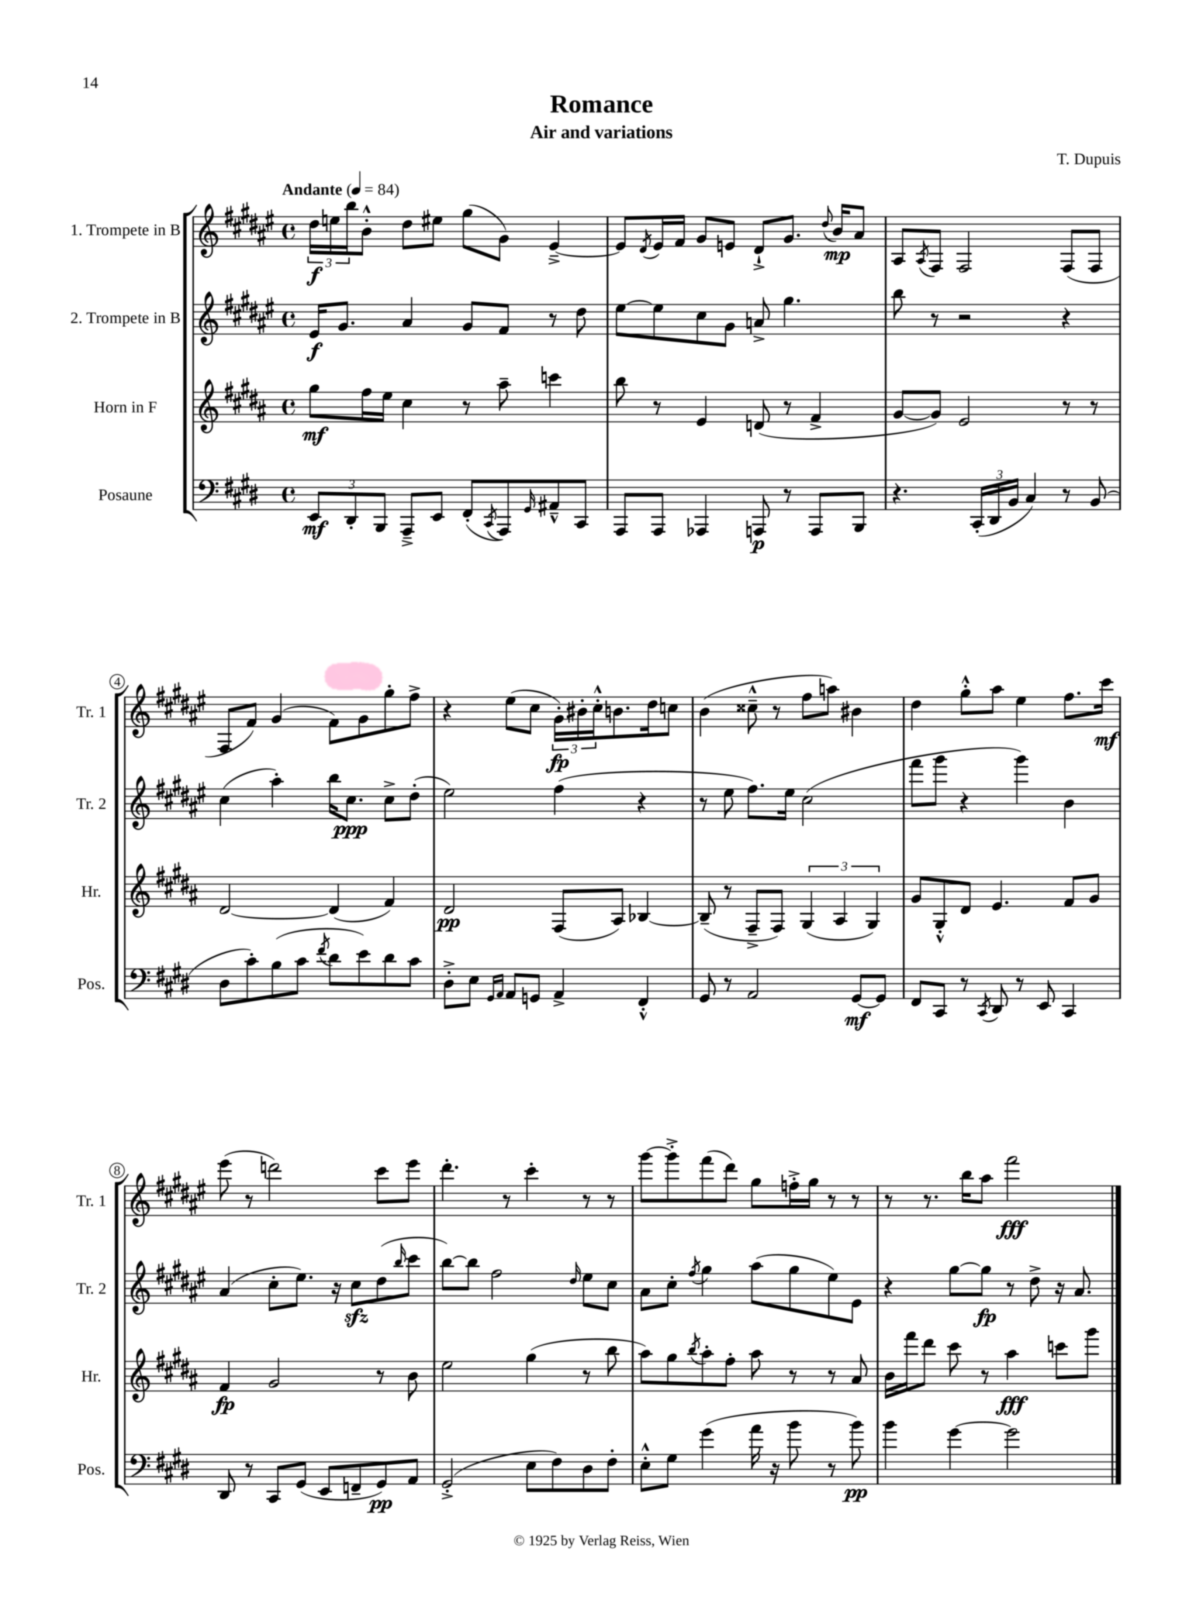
\header { title = "Romance" composer = "T. Dupuis" subtitle = "Air and variations" }
<<
\new StaffGroup <<
\new Staff = "s0" \with { instrumentName = "1. Trompete in B" shortInstrumentName = "Tr. 1" } {
    \clef treble \key fis \major \defaultTimeSignature \time 4/4 \tempo "Andante" 4 = 84
    \tuplet 3/2 { dis''16\f e''16 b''16 } b'8-.-^ dis''8 eis''8 gis''8( gis'8) eis'4~---> |
    eis'8 \acciaccatura { dis'8 } eis'16 fis'16 gis'8 e'8 dis'8-!-> gis'8. \appoggiatura { dis''8 } b'16\mp ais'8 |
    ais8 \acciaccatura { ais8 } fis8 fis2 fis8( fis8 |
    fis8 fis'8) gis'4( fis'8) gis'8 gis''8-. fis''8-> |
    r4 eis''8( cis''8 \tuplet 3/2 { gis'16-.\fp) bis'16-. cis''16-.-^ } b'8. dis''16 c''8 |
    b'4( cisis''8---^ r8 fis''8 a''8) bis'4 |
    dis''4 gis''8-.-^ ais''8 eis''4 fis''8. cis'''16\mf |
    eis'''8( r8 d'''2) cis'''8 eis'''8 |
    dis'''4.-. r8 cis'''4-. r8 r8 |
    gis'''8~ gis'''8-.-> fis'''8( dis'''8) gis''8 f''16-.-> gis''16 r8 r8 |
    r8 r8. b''16 ais''8 fis'''2\fff \bar "|." |
}
\new Staff = "s1" \with { instrumentName = "2. Trompete in B" shortInstrumentName = "Tr. 2" } {
    \clef treble \key fis \major \defaultTimeSignature \time 4/4
    eis'16\f gis'8. ais'4 gis'8 fis'8 r8 dis''8 |
    eis''8~ eis''8 cis''8 gis'8 a'8-> gis''4. |
    b''8 r8 r2 r4 |
    cis''4( ais''4-.) b''16 cis''8.\ppp cis''8-> dis''8-.( |
    eis''2) fis''4( r4 |
    r8 eis''8 fis''8.) eis''16 cis''2( |
    fis'''8 gis'''8 r4 gis'''4) b'4 |
    ais'4( cis''8-. eis''8.) r16 cis''8\sfz dis''8( \grace { b''16 } cis'''8 |
    b''8~) b''8 fis''2 \grace { dis''16 } eis''8 cis''8 |
    ais'8 cis''8-. \acciaccatura { fis''8 } gis''4 ais''8( gis''8 eis''8) eis'8 |
    r4 gis''8~ gis''8\fp r8 dis''8-> r16 ais'8. \bar "|." |
}
\new Staff = "s2" \with { instrumentName = "Horn in F" shortInstrumentName = "Hr." } {
    \clef treble \key b \major \defaultTimeSignature \time 4/4
    gis''8\mf fis''16 e''16 cis''4 r8 ais''8-- c'''4 |
    b''8 r8 e'4 d'8( r8 fis'4-> |
    gis'8~ gis'8) e'2 r8 r8 |
    dis'2~ dis'4( fis'4) |
    dis'2\pp fis8( ais8) bes4~ |
    bes8--( r8 fis8---> fis8) \tuplet 3/2 { gis4( ais4 gis4) } |
    gis'8 gis8-.-^ dis'8 e'4. fis'8 gis'8 |
    fis'4\fp gis'2 r8 b'8 |
    e''2 gis''4( r8 b''8 |
    ais''8) gis''8 \acciaccatura { b''8 } ais''8-. fis''8-. ais''8 r8 r8 ais'8 |
    b'16 fis'''16 dis'''8 cis'''8 r8 ais''4\fff c'''8 gis'''8 \bar "|." |
}
\new Staff = "s3" \with { instrumentName = "Posaune" shortInstrumentName = "Pos." } {
    \clef bass \key e \major \defaultTimeSignature \time 4/4
    \tuplet 3/2 { e,8\mf dis,8-. b,,8 } a,,8---> e,8 fis,8-.( \acciaccatura { cis,8 } a,,8) \grace { gis,16 } ais,8---^ cis,8 |
    a,,8 a,,8 aes,,4 a,,8\p r8 a,,8 b,,8 |
    r4. \tuplet 3/2 { cis,16-.( dis,16 b,16 } cis4) r8 b,8( |
    dis8 cis'8-.) b8( cis'8 \acciaccatura { fis'8 } dis'8 e'8) dis'8 cis'8 |
    dis8-.-> e8 \grace { gis,16 a,16 } a,8 g,8 a,4-> fis,4-.-^ |
    gis,8 r8 a,2 gis,8~\mf gis,8 |
    fis,8 cis,8 r8 \acciaccatura { cis,8 } dis,8 r8 e,8 cis,4 |
    dis,8 r8 cis,8 gis,8( e,8 f,8-- gis,8\pp) a,8 |
    gis,2-.->( e8 fis8) dis8 fis8-. |
    e8-.-^ gis8 gis'4( a'16 r16 b'8 r8 b'8\pp) |
    b'4 gis'4~ gis'2 \bar "|." |
}
>>
>>
\layout { \context { \Score \override BarNumber.stencil = #(make-stencil-circler 0.1 0.3 ly:text-interface::print) } }
